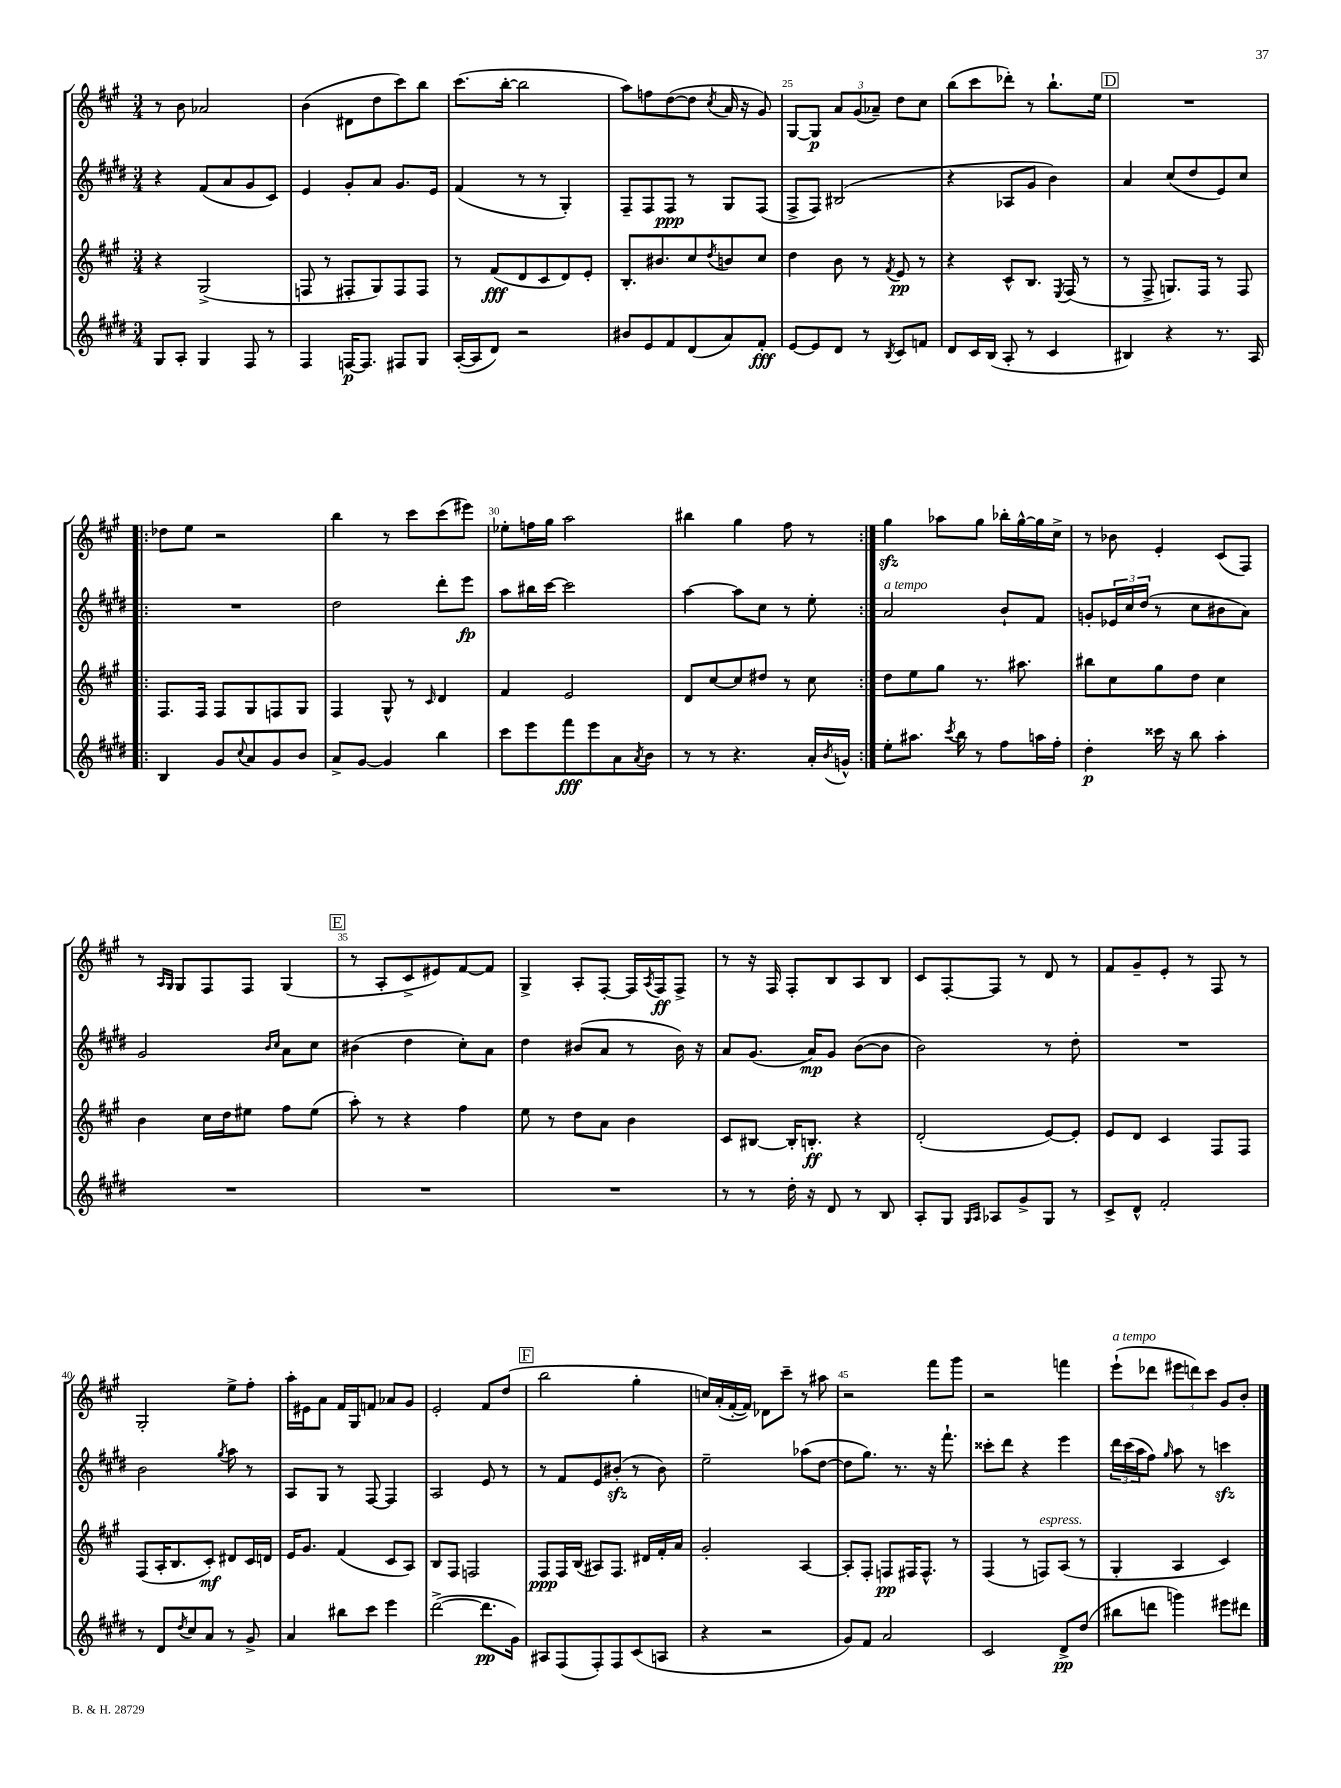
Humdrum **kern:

**kern	**kern	**kern	**kern
*staff4	*staff3	*staff2	*staff1
*clefG2	*clefG2	*clefG2	*clefG2
*k[f#c#g#d#]	*k[f#c#g#]	*k[f#c#g#d#]	*k[f#c#g#]
*M3/4	*M3/4	*M3/4	*M3/4
8G#/L	4r	4r	8r
8A'/J	.	.	8b\
4G#/	(2G#^/	(8f#/L	2a-/
.	.	8a/	.
8F#/	.	8g#/	.
8r	.	8c#/J)	.
=	=	=	=
4F#/	8F/	4e/	(4b\
.	8r	.	.
[16F/LK	8F#'/L	8g#'/L	8d#\L
8.F/]J	.	.	.
.	8G#/)	8a/J	8dd\
8F#/L	8F#/	8.g#/L	8ccc#\)
8G#/J	8F#/J	.	8bb\J
.	.	16e/Jk	.
=	=	=	=
([16A'/LL	8r	(4f#/	(8.ccc#\L
16A/]J	.	.	.
8d#/J)	(8f#/L	.	.
.	.	.	[16bb'\Jk
2r	8d/	8r	2bb\]
.	8c#/	8r	.
.	8d/)	4G#'/)	.
.	8e'/J	.	.
=	=	=	=
8b#/L	8.B'/L	8F#~/L	8aa\L)
8e/	.	8F#/	8ff\
.	8.b#/	.	.
8f#/	.	8F#/J	([8dd\
(8d#/	8cc#/	8r	8dd\]J
.	8qdd/	.	8qcc#/
8a/)	8b/	8G#/L	16a/
.	.	.	16r
8f#'/J	8cc#/J	(8F#/J	8g#/)
=	=	=	=
[8e/L	4dd\	8F#^/L	[8G#/L
8e/]	.	8F#/J)	8G#/]J
8d#/J	8b\	(2B#/	12a/L
.	.	.	(12g#/
8r	8r	.	.
.	.	.	12a-~/J)
8qB/	8qf#/	.	.
8c#/L	8e/	.	8dd\L
8f/J	8r	.	8cc#\J
=	=	=	=
8d#/L	4r	4r	(8bb\L
16c#/L	.	.	8ccc#\
(16B/JJ	.	.	.
8A'/	8c#^^/L	8A-/L	8ddd-'\J)
8r	8.B/J	8g#/J	8r
4c#/	.	4b\)	8.bb`\L
.	8qE/	.	.
.	(16F#/	.	.
.	8r	.	.
.	.	.	16ee\Jk
=	=	=	=
4B#/)	8r	4a/	2.r
.	8F#^/	.	.
4r	8.G/L)	(8cc#/L	.
.	.	8dd#/	.
.	16F#/Jk	.	.
8.r	8r	8e/)	.
.	8F#/	8cc#/J	.
16A/	.	.	.
=!|:	=!|:	=!|:	=!|:
4B/	8.F#/L	2.r	8dd-\L
.	.	.	8ee\J
.	16F#/Jk	.	.
8g#/L	8F#/L	.	2r
8qqcc#/	.	.	.
8a/	8G#/	.	.
8g#/	8F/	.	.
8b/J	8G#/J	.	.
=	=	=	=
8a^/L	4F#/	2dd#\	4bb\
[8g#/J	.	.	.
4g#/]	8G#^^/	.	8r
.	8r	.	8ccc#\L
.	16qqc#/	.	.
4bb\	4d/	8ddd#'\L	(8ccc#\
.	.	8eee\J	8eee#\J)
=	=	=	=
8ccc#\L	4f#/	8aa\L	8ee-'\L
8eee\	.	16bb#\L	16ff\L
.	.	[16ccc#\JJ	16gg#\JJ
8fff#\	2e/	2ccc#\]	2aa\
8eee\	.	.	.
8a\	.	.	.
8qa/	.	.	.
8b\J	.	.	.
=	=	=	=
8r	8d/L	[4aa\	4bb#\
8r	[8cc#/	.	.
4.r	8cc#/]	8aa\]L	4gg#\
.	8dd#/J	8cc#\J	.
.	8r	8r	8ff#\
16a'/LL	8cc#\	8ee'\	8r
8qb/	.	.	.
16g^^/JJ	.	.	.
=:|!	=:|!	=:|!	=:|!
8ee'\L	8dd\L	2a/	4gg#\
8.aa#\J	8ee\	.	.
.	8gg#\J	.	8aa-\L
8qccc#/	.	.	.
16bb\	.	.	.
8r	8.r	.	8gg#\J
8ff#\L	.	8b`/L	16bb-'\LL
.	8.aa#\	.	[16gg#^^\
16aa\L	.	8f#/J	16gg#\]
16ff#'\JJ	.	.	16cc#^\JJ
=	=	=	=
4dd#'\	8bb#\L	8g'/L	8r
.	8cc#\	24e-/L	8b-\
.	.	24cc#/	.
.	.	(24dd#/JJ	.
16ccc##\	8gg#\	8r	4e'/
16r	.	.	.
8bb\	8dd\J	8cc#\L	.
4aa'\	4cc#\	8b#\	(8c#/L
.	.	8a\J)	8F#/J)
=	=	=	=
2.r	4b\	2g#/	8r
.	.	.	16qqA/LL
.	.	.	16qqG#/JJ
.	.	.	8G#/L
.	16cc#\LL	.	8F#/
.	16dd\J	.	.
.	8ee#\J	.	8F#/J
.	.	16qqb/LL	.
.	.	16qqcc#/JJ	.
.	8ff#\L	8a\L	(4G#/
.	(8ee#\J	8cc#\J	.
=	=	=	=
2.r	8aa'\)	(4b#\	8r
.	8r	.	8A'/L
.	4r	4dd#\	8c#^/
.	.	.	8e#/)
.	4ff#\	8cc#'\L)	[8f#/
.	.	8a\J	8f#/]J
=	=	=	=
2.r	8ee\	4dd#\	4G#^/
.	8r	.	.
.	8dd\L	(8b#/L	8A'/L
.	8a\J	8a/J	[8F#'/J
.	4b\	8r	16F#/]LL
.	.	.	8qA/
.	.	.	16F#/J
.	.	16b#\)	8F#^/J
.	.	16r	.
=	=	=	=
8r	8c#/L	8a/L	8r
8r	[8B#/J	(8.g#/J	16r
.	.	.	16F#/
16dd#'\	16B#'/]LK	.	8F#'/L
16r	8.B'/J	16a/LK)	.
8d#/	.	8g#/J	8B/
8r	4r	([8b\L	8A/
8B/	.	8b\]J	8B/J
=	=	=	=
8A'/L	(2d'/	2b\)	8c#/L
8G#/J	.	.	[8F#'/
16qqG#/LL	.	.	.
16qqA/JJ	.	.	.
8A-/L	.	.	8F#/]J
8g#^/	.	.	8r
8G#/J	[8e/L)	8r	8d/
8r	8e'/]J	8dd#'\	8r
=	=	=	=
8c#^/L	8e/L	2.r	8f#/L
8d#^^/J	8d/J	.	8g#~/
2f#'/	4c#/	.	8e'/J
.	.	.	8r
.	8F#/L	.	8F#/
.	8F#/J	.	8r
=	=	=	=
8r	(8F#/L	2b\	2G#'/
8d#/L	16A'/K	.	.
.	8.B/	.	.
8qdd#/	.	.	.
8cc#/	.	.	.
8a/J	8c#'/J)	.	.
.	.	8qgg#/	.
8r	8d#/L	8aa\	8ee^\L
8g#^/	16c#/L	8r	8ff#'\J
.	16d/JJ	.	.
=	=	=	=
4a/	16e/LK	8A/L	16aa'\LL
.	8.g#/J	.	16e#\J
.	.	8G#/J	8a\J
8bb#\L	(4f#/	8r	16f#/LL
.	.	.	16G#/J
8ccc#\J	.	[8F#/	8f/J
4eee\	8c#/L	4F#/]	8a-/L
.	8A/J)	.	8g#/J
=	=	=	=
([2ddd#^\	8B/L	2A/	2e'/
.	8F#/J	.	.
.	2F/	.	.
8.ddd#\]L	.	8e/	8f#/L
.	.	8r	(8dd/J
16g#\Jk)	.	.	.
=	=	=	=
8A#/L	8F#/L	8r	2bb\
(8F#/	16F#/L	8f#/L	.
.	(16B/JJ	.	.
8F#'/)	8A#/L)	8e/	.
8F#/	8.F#/J	(8b#'/J	.
(8c#/	.	8r	4gg#'\
.	16d#/LL	.	.
8A/J	16f#'/	8b#\)	.
.	16a/JJ	.	.
=	=	=	=
4r	2g#'/	2ee~\	16cc/LL)
.	.	.	(16a'/
.	.	.	[16f#'/
.	.	.	16f#/]JJ)
2r	.	.	8d-\L
.	.	.	8ccc#~\J
.	[4A/	(8aa-\L	8r
.	.	[8dd#\J	8aa#\
=	=	=	=
8g#/L)	8A'/]L	8dd#\]L	2r
8f#/J	8F#'/J	8.gg#\J)	.
2a/	8F/L	.	.
.	.	8.r	.
.	16F#/K	.	.
.	8.F#^^/J	.	.
.	.	16r	8fff#\L
.	.	8.fff#`\	.
.	8r	.	8ggg#\J
=	=	=	=
2c#/	(4F#/	8ccc##'\L	2r
.	.	8ddd#\J	.
.	8r	4r	.
.	8F/L)	.	.
8d#^/L	(8A/J	4eee\	4fff\
(8dd#/J	8r	.	.
=	=	=	=
8bb#\L	4G#'/	24ddd#\LL	(8eee`\L
.	.	(24ccc#\	.
.	.	24aa\J	.
8ddd\J	.	8ff#\J)	8ddd-\J
.	.	16qqgg#/	.
4ggg\)	4A/	8aa\	12eee#\L
.	.	.	12ddd\)
.	.	8r	.
.	.	.	12ccc#\J
8eee#\L	4c#/)	4ccc\	8g#/L
8ddd#\J	.	.	8b'/J
==	==	==	==
*-	*-	*-	*-
